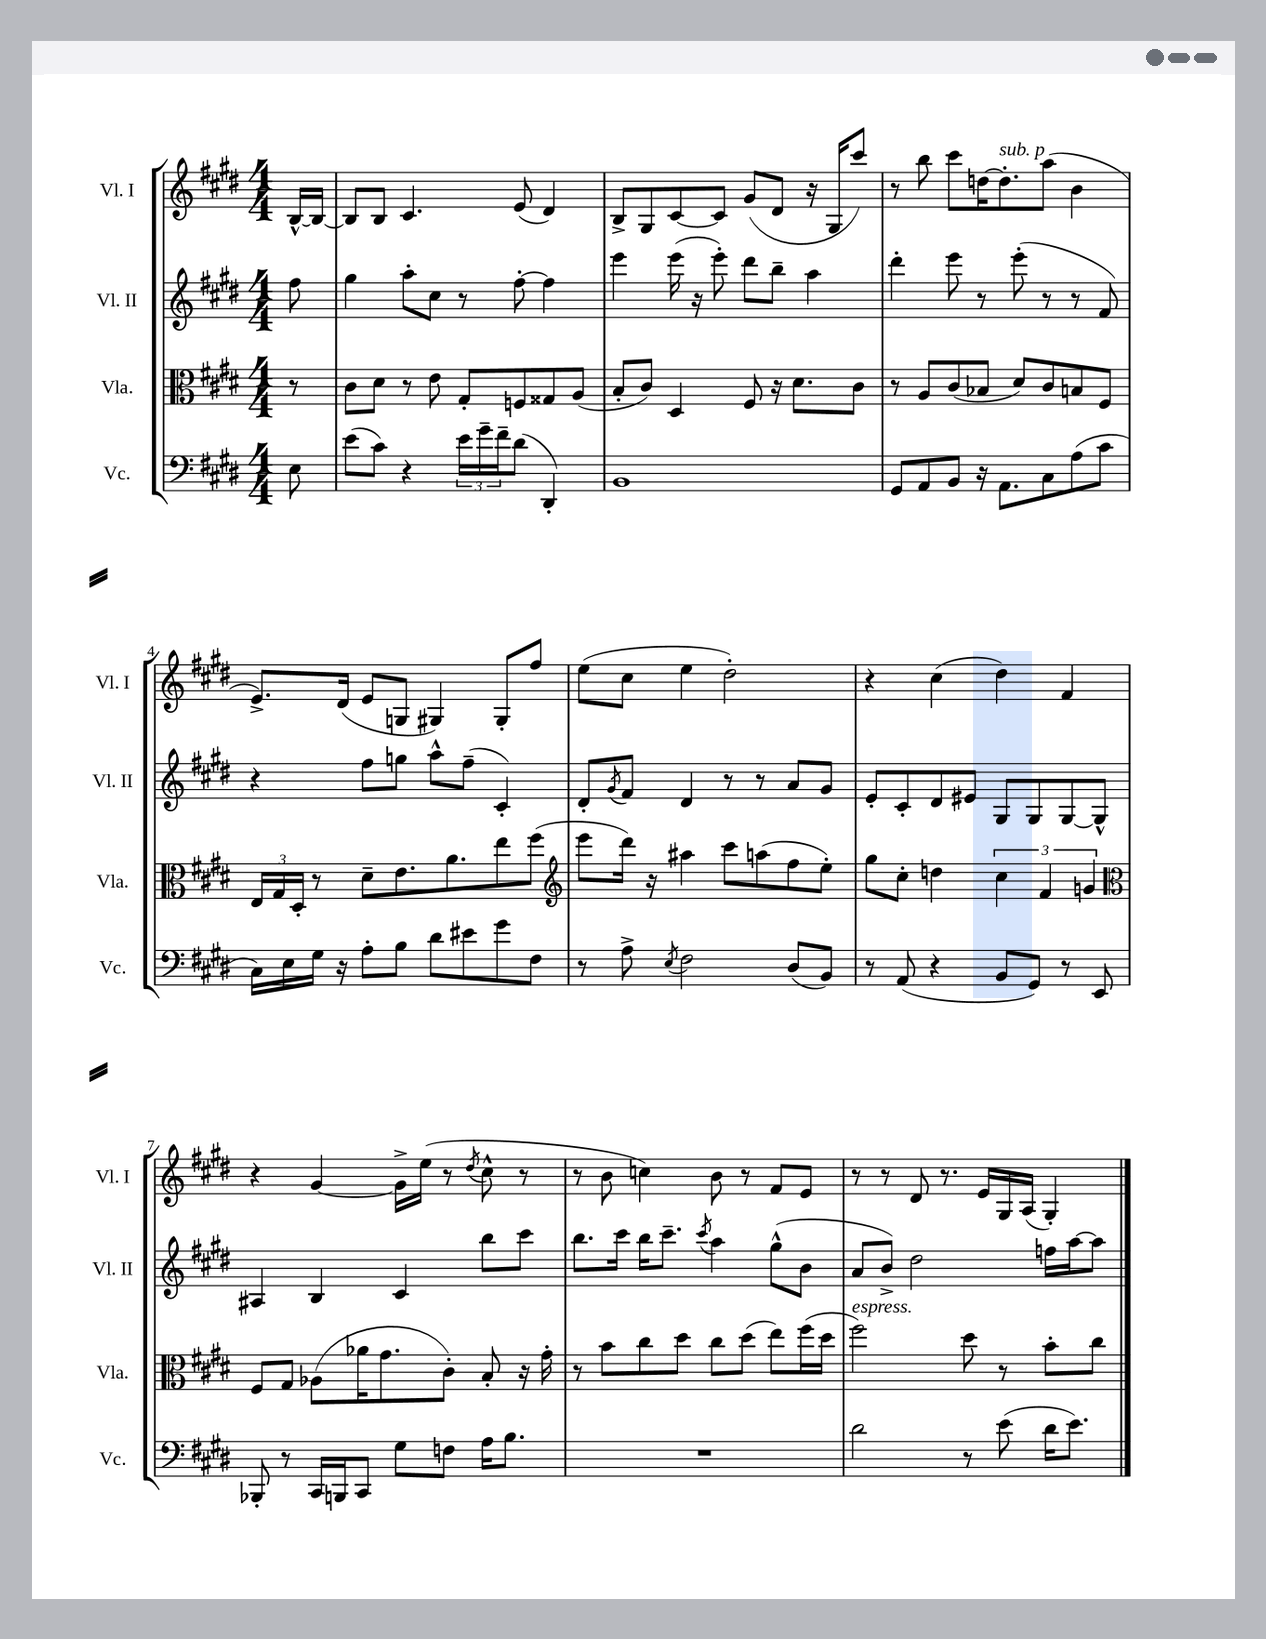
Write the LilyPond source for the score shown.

<<
\new StaffGroup <<
\new Staff = "s0" \with { instrumentName = "Vl. I" shortInstrumentName = "Vl. I" } {
    \clef treble \key e \major \numericTimeSignature \time 4/4 \partial 8
    b16~-^ b16~ |
    b8 b8 cis'4. e'8( dis'4) |
    b8-> gis8 cis'8~ cis'8 gis'8( dis'8 r16 gis16 cis'''8) |
    r8 b''8 cis'''8 d''16~ d''8.-.^\markup { \italic "sub. p" } a''8( b'4 |
    e'8.->) dis'16( e'8 g8 gis4) gis8-. fis''8 |
    e''8( cis''8 e''4 dis''2-.) |
    r4 cis''4( dis''4) fis'4 |
    r4 gis'4~ gis'16-> e''16( r8 \acciaccatura { dis''8 } cis''8-^ r8 |
    r8 b'8 c''4) b'8 r8 fis'8 e'8 |
    r8 r8 dis'8 r8. e'16 gis16 a16( gis4-.) \bar "|." |
}
\new Staff = "s1" \with { instrumentName = "Vl. II" shortInstrumentName = "Vl. II" } {
    \clef treble \key e \major \numericTimeSignature \time 4/4 \partial 8
    fis''8 |
    gis''4 a''8-. cis''8 r8 fis''8~-. fis''4 |
    e'''4 e'''16( r16 e'''8-.) dis'''8 b''8-- a''4 |
    dis'''4-. e'''8 r8 e'''8-.( r8 r8 fis'8) |
    r4 fis''8 g''8 a''8-^ fis''8--( cis'4-.) |
    dis'8-. \acciaccatura { gis'8 } fis'8 dis'4 r8 r8 a'8 gis'8 |
    e'8-. cis'8-. dis'8 eis'8 gis8 gis8 gis8~ gis8-^ |
    ais4 b4 cis'4 b''8 cis'''8 |
    b''8. cis'''16 b''16 cis'''8.-- \acciaccatura { cis'''8 } a''4 gis''8-^( b'8 |
    a'8 b'8->) dis''2 f''16 a''16~ a''8 \bar "|." |
}
\new Staff = "s2" \with { instrumentName = "Vla." shortInstrumentName = "Vla." } {
    \clef alto \key e \major \numericTimeSignature \time 4/4 \partial 8
    r8 |
    cis'8 dis'8 r8 e'8 gis8-. f8 gisis8 a8( |
    b8-. cis'8) dis4 fis8 r16 dis'8. cis'8 |
    r8 a8 cis'8( bes8 dis'8) cis'8 b8 fis8 |
    \tuplet 3/2 { e16 gis16 dis16-. } r8 dis'8-- e'8. a'8. e''8 fis''8( |
    \clef treble e'''8 dis'''16) r16 ais''4 cis'''8 a''8( fis''8 e''8-.) |
    gis''8 cis''8-. d''4 \tuplet 3/2 { cis''4 fis'4 g'4 } |
    \clef alto fis8 gis8 aes8( aes'16 gis'8. cis'8-.) b8-. r16 gis'16-. |
    r8 b'8 cis''8 dis''8 cis''8 dis''8( e''8) fis''16( dis''16 |
    fis''2^\markup { \italic "espress." }) dis''8 r8 b'8-. cis''8 \bar "|." |
}
\new Staff = "s3" \with { instrumentName = "Vc." shortInstrumentName = "Vc." } {
    \clef bass \key e \major \numericTimeSignature \time 4/4 \partial 8
    e8 |
    e'8( cis'8) r4 \tuplet 3/2 { e'16 gis'16-- fis'16-- } dis'8( dis,4-.) |
    b,1 |
    gis,8 a,8 b,8 r16 a,8. cis8 a8( cis'8 |
    cis16) e16 gis16 r16 a8-. b8 dis'8 eis'8 gis'8 fis8 |
    r8 a8-> \acciaccatura { e8 } fis2 dis8( b,8) |
    r8 a,8( r4 b,8 gis,8) r8 e,8 |
    bes,,8-. r8 cis,16 b,,16 cis,8 gis8 f8 a16 b8. |
    R1 |
    dis'2 r8 e'8( dis'16 e'8.) \bar "|." |
}
>>
>>
